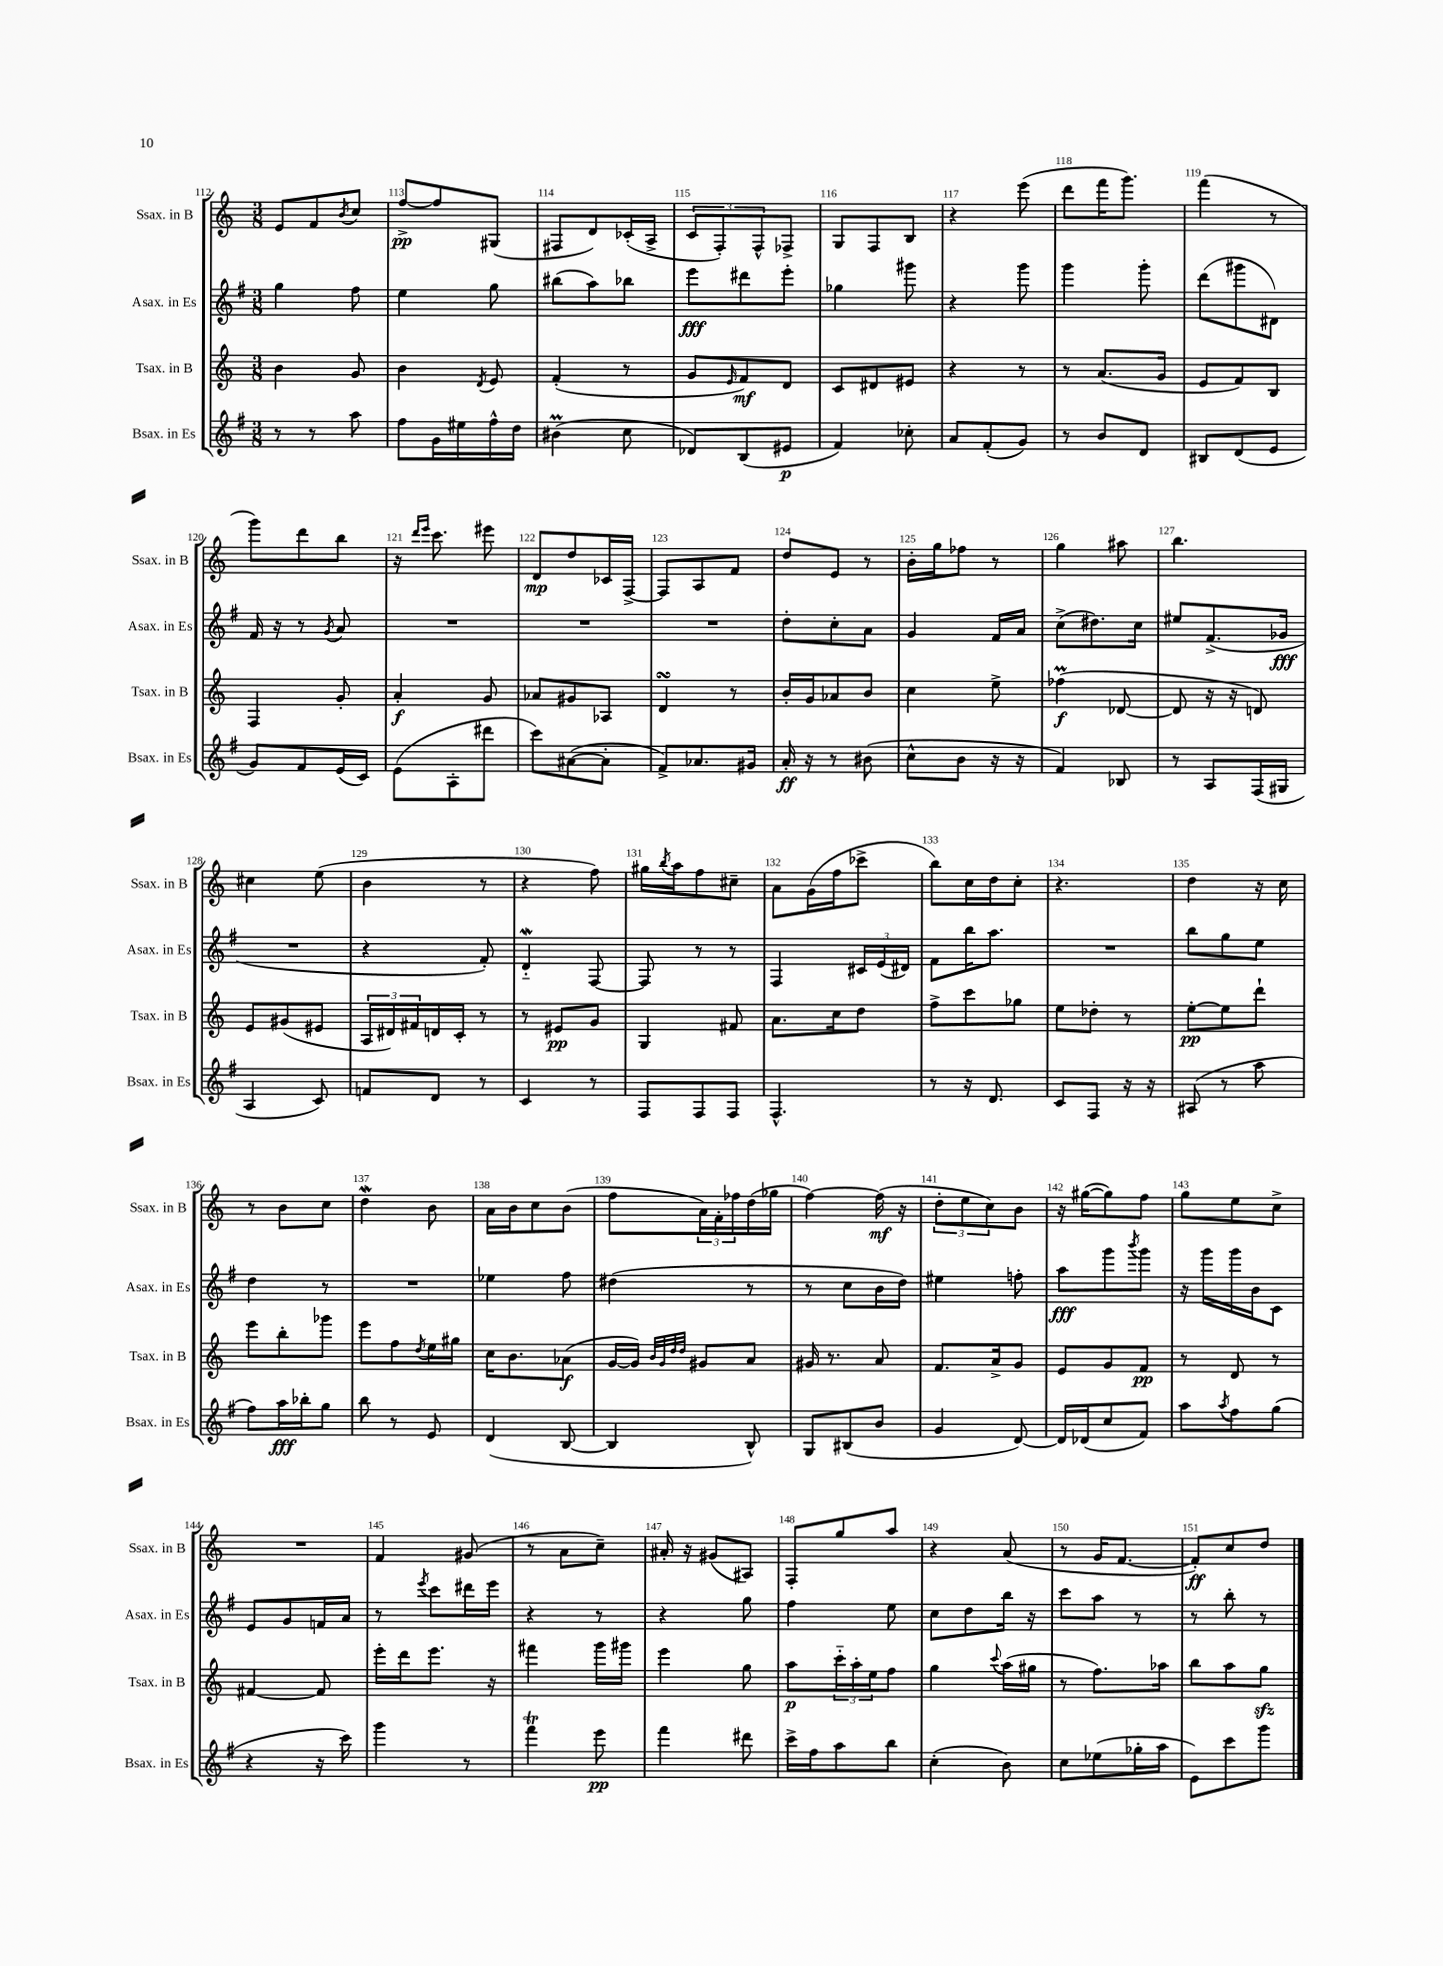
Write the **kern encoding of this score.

**kern	**kern	**kern	**kern
*staff4	*staff3	*staff2	*staff1
*clefG2	*clefG2	*clefG2	*clefG2
*k[f#]	*k[]	*k[f#]	*k[]
*M3/8	*M3/8	*M3/8	*M3/8
8r	4b	4gg	8e
8r	.	.	8f
.	.	.	8qb
8aa	8g	8ff#	8cc
=	=	=	=
8ff#	4b	4ee	[8ff^
16g	.	.	8ff]
16ee#	.	.	.
.	8qd	.	.
16ff#^^	8e	8gg	(8G#
16dd	.	.	.
=	=	=	=
(4b#	(4f'	(8bb#	8F#
.	.	8aa)	8d)
8cc	8r	8bb-	(16c-'
.	.	.	16A^
=	=	=	=
8d-)	8g	8eee	12c
.	.	.	12F')
.	16qqe	.	.
(8B	8f)	8ddd#	.
.	.	.	12F^^
8e#	8d	8eee'	8F-^
=	=	=	=
4f#)	8c	4gg-	8G
.	8d#	.	8F
8cc-'	8e#	8ggg#	8B
=	=	=	=
8a	4r	4r	4r
(8f#'	.	.	.
8g)	8r	8ggg	(8eee
=	=	=	=
8r	8r	4ggg	8ddd
8b	(8.a	.	16fff
.	.	.	8.ggg)
8d	.	8ggg'	.
.	16g	.	.
=	=	=	=
8B#	8e	(8ddd	(4fff
(8d	8f)	8ggg#	.
8e	8B	8d#)	8r
=	=	=	=
8g)	4F	16f#	8ggg)
.	.	16r	.
8f#	.	8r	8ddd
.	.	8qg	.
(16e	8g'	8a	8bb
16c)	.	.	.
=	=	=	=
(8e	4a'	4.r	16r
.	.	.	16qqddd
.	.	.	16qqeee
.	.	.	8.ccc
8A'	.	.	.
8ddd#	8g	.	8eee#
=	=	=	=
8ccc)	8a-	4.r	8d
([8a#	8g#	.	8dd
8a#']	8A-	.	16c-
.	.	.	[16F^
=	=	=	=
8f#^)	4d	4.r	8F]
8.a-	.	.	8A
.	8r	.	8f
16g#	.	.	.
=	=	=	=
16a'	16b'	8dd'	8dd
16r	16g	.	.
8r	8a-	8cc'	8e
(8b#	8b	8a	8r
=	=	=	=
8cc^^	4cc	4g	16b'
.	.	.	16gg
8b	.	.	8ff-
16r	8ee^	16f#	8r
16r	.	16a	.
=	=	=	=
4f#)	(4ff-	(8cc^	4gg
.	.	8.dd#)	.
8B-	[8d-	.	8aa#
.	.	16cc	.
=	=	=	=
8r	8d-]	8ee#	4.bb
8A	16r	(8.f#^	.
.	16r	.	.
(16F#	8d)	.	.
16G#	.	16g-	.
=	=	=	=
4A	8e	4.r	4cc#
.	(8g#	.	.
8c)	8e#	.	(8ee
=	=	=	=
8f	24A	4r	4b
.	24d#)	.	.
.	24f#	.	.
8d	16d	.	.
.	16c'	.	.
8r	8r	8f#')	8r
=	=	=	=
4c	8r	4d'~	4r
.	8e#	.	.
8r	8g	[8F#	8ff)
=	=	=	=
8F#	4G	8F#]	16gg#
.	.	.	8qbb
.	.	.	16aa
8F#	.	8r	8ff
8F#	8f#	8r	8cc#~
=	=	=	=
4.F#^^	8.a	4F#	8a
.	.	.	(16g
.	16cc	.	16ff
.	8dd	24c#	8ccc-^
.	.	(24e	.
.	.	24d#)	.
=	=	=	=
8r	8ff^	8f#	8bb)
16r	8ccc	16bb	16cc
8.d	.	8.aa	16dd
.	8gg-	.	8cc'
=	=	=	=
8c	8ee	4.r	4.r
8F#	8dd-'	.	.
16r	8r	.	.
16r	.	.	.
=	=	=	=
(8A#	[8ee'	8bb	4dd
8r	8ee]	8gg	.
8aa	8ddd`	8ee	16r
.	.	.	16cc
=	=	=	=
8ff#)	8eee	4dd	8r
16aa	8bb'	.	8b
16bb-'	.	.	.
8gg	8ggg-	8r	8cc
=	=	=	=
8bb	8eee	4.r	4dd
8r	8ff	.	.
.	8qdd	.	.
8e	16ee	.	8b
.	16gg#	.	.
=	=	=	=
(4d	16cc	4ee-	16a
.	8.b	.	16b
.	.	.	8cc
[8B	(8a-	8ff#	(8b
=	=	=	=
4B]	[16g	(4dd#	8ff
.	16g])	.	.
.	32qqb	.	.
.	32qqg	.	.
.	32qqdd	.	.
.	32qqdd	.	.
.	8g#	.	24a)
.	.	.	24f'
.	.	.	24ff-
8B^^)	8a	8r	(16dd
.	.	.	16gg-
=	=	=	=
8G	16g#	8r	[4ff)
.	8.r	.	.
(8B#	.	8cc	.
8b	8a	16b	(16ff]
.	.	16dd)	16r
=	=	=	=
4g	8.f	4ee#	12dd'
.	.	.	12ee
.	.	.	12cc)
.	16a^	.	.
[8d)	8g	8ff'	8b
=	=	=	=
16d]	8e	8aa	16r
(16d-	.	.	([16gg#
8cc	8g	8ggg	8gg#])
.	.	8qbbb	.
8f#)	8f	8ggg	8ff
=	=	=	=
8aa	8r	16r	8gg
.	.	16ggg	.
8qaa	.	.	.
8ff#	8d	16ggg	8ee
.	.	16b	.
(8gg	8r	8c	8cc^
=	=	=	=
4r	[4f#	8e	4.r
.	.	8g	.
16r	8f#]	16f	.
16ccc)	.	16a	.
=	=	=	=
4ggg	16eee'	8r	4f
.	16ddd	.	.
.	.	8qeee	.
.	8.eee	8ccc	.
8r	.	16ddd#	(8g#
.	16r	16eee	.
=	=	=	=
4fff#	4fff#	4r	8r
.	.	.	8a
8eee	16ggg	8r	8cc~)
.	16ggg#	.	.
=	=	=	=
4fff#	4eee	4r	16a#'
.	.	.	16r
.	.	.	(8g#
8ddd#	8gg	8gg	8A#)
=	=	=	=
16ccc^	8aa	4ff#	8F'
16ff#	.	.	.
8aa	24ccc'~	.	8gg
.	24aa'	.	.
.	24ee	.	.
8bb	8ff	8ee	8aa
=	=	=	=
(4cc'	4gg	8cc	4r
.	.	8dd	.
.	8qqccc	.	.
8b)	(16aa	16bb	(8a
.	16gg#	16r	.
=	=	=	=
8cc	8r	8ccc	8r
(8ee-	8.ff)	8aa	16g
.	.	.	[8.f
16gg-'	.	8r	.
16aa	16aa-	.	.
=	=	=	=
8e)	8bb	8r	8f'])
8ccc	8aa	8bb'	8cc
8ggg	8gg	8r	8dd
==	==	==	==
*-	*-	*-	*-
